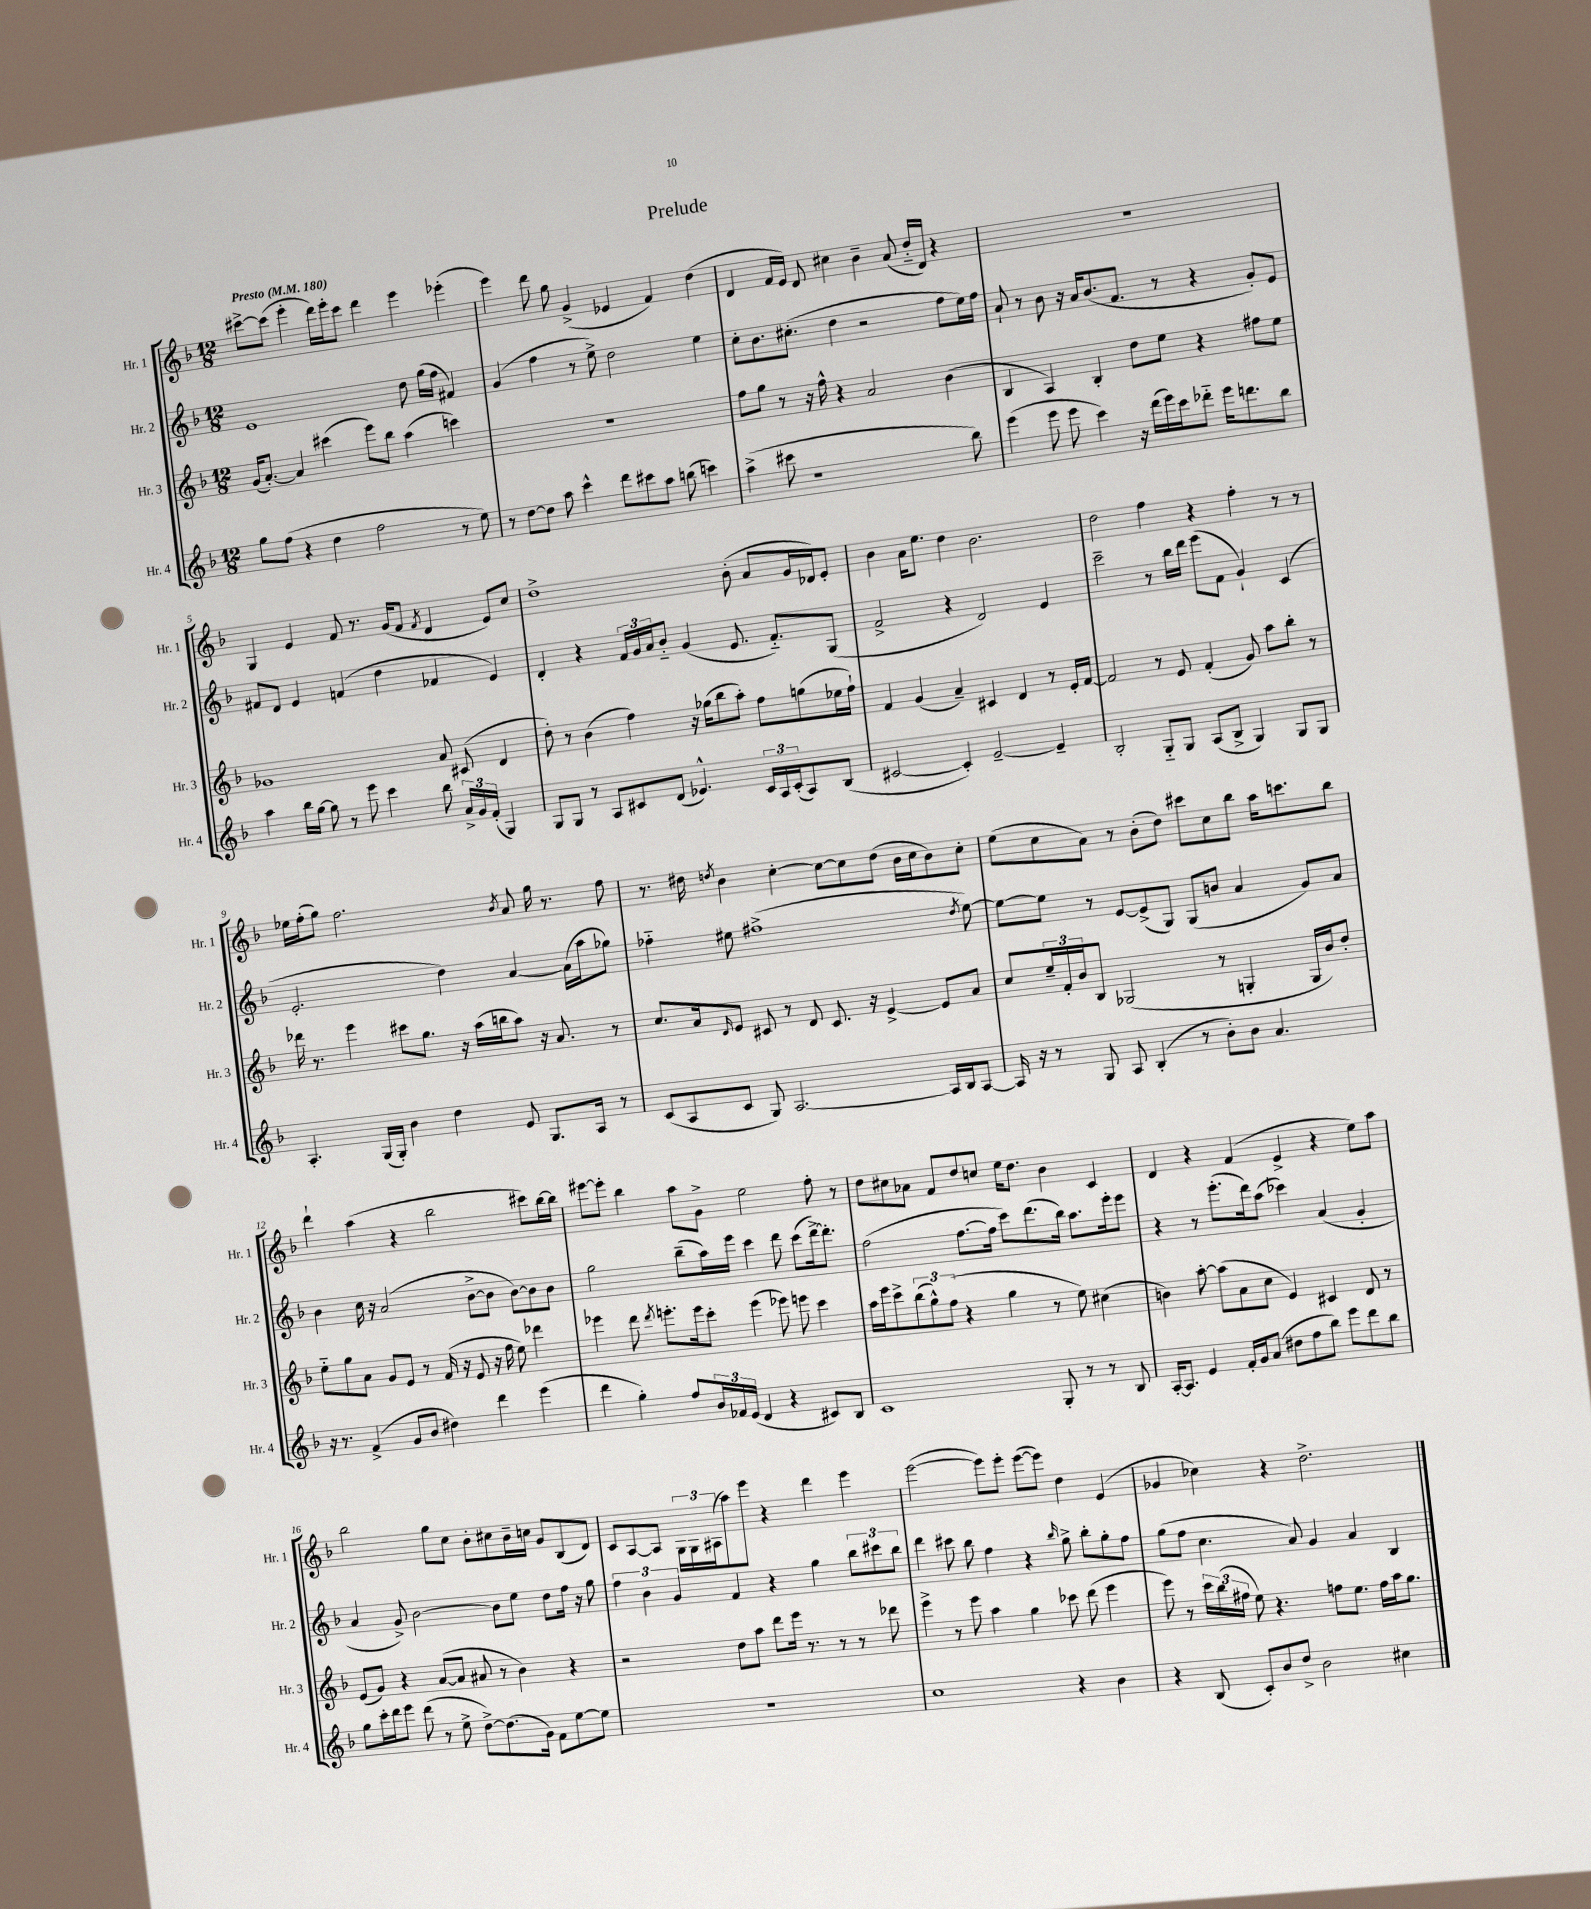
\header { title = "Prelude" }
<<
\new StaffGroup <<
\new Staff = "s0" \with { instrumentName = "Hr. 1" shortInstrumentName = "Hr. 1" } {
    \clef treble \key f \major \numericTimeSignature \time 12/8 \tempo "Presto" 4 = 180
    cis'''8~-> cis'''8( e'''4-. d'''16) e'''16-. cis'''8 d'''4 e'''4 ees'''4-.( |
    e'''4) d'''8 g''8 g'4->( ees'4 f'4) d''4( |
    d'4 f'16 e'16) d'8 cis''4 bes'4-- a'8( d''16-_ d'16) r4 |
    R1. |
    g4 e'4 f'8 r8. g'16( f'8 \acciaccatura { f'8 } d'4 e'8) c''8 |
    d''1-> bes'8-.( a'8 g'16 des'16) e'8-. |
    bes'4 a'16 e''8. d''4 bes'2. |
    d''2 f''4 r4 f''4-. r8 r8 |
    ees''16 f''16-.( g''8) f''2. \acciaccatura { bes'8 } a'8 g''16 r8. f''8 |
    r8. dis''16 \acciaccatura { d''8 } bes'4 c''4~-. c''8~ c''8 d''8( bes'16 c''16 bes'8) c''8-. |
    e''8( c''8 a'8) r8 bes'8-.( d''8) cis'''8 c''8 bes''8 a''16 c'''8. bes''8 |
    d'''4-! a''4( r4 bes''2 cis'''8) bes''16~ bes''16 |
    eis'''8~ eis'''8-. bes''4 a''8 g'8-> e''2 f''8-. r8 |
    d''8 cis''8 aes'8 f'8 d''8 c''8 e''16 d''8. bes'4 c'4 |
    d'4 r4 f'4( e'4-> r4 e''8) a''8 |
    bes''2 g''8 c''8 bes'8-. cis''8 bes'16-- c''16 g'8 bes8( d'8) |
    c'8 a8~ a8 \tuplet 3/2 { g16 g16 ais16( } a''8) e'''8 r4 d'''4 e'''4 |
    e'''2~( e'''8) e'''8-. e'''8~( e'''8) d''4 e'4( |
    ges'4 ces''4) r4 d''2.-> \bar "|." |
}
\new Staff = "s1" \with { instrumentName = "Hr. 2" shortInstrumentName = "Hr. 2" } {
    \clef treble \key f \major \numericTimeSignature \time 12/8
    e'1 d''8 g''16( f''16 fis'4) |
    g'4( f''4 r8 e''8->) d''2 e''4 |
    c''8-. bes'8. cis''8.-.( d''4 r2 f''8 e''16) f''16 |
    a'8-! r8 bes'8 r16 a'16 bes'8.( f'8. r8 r4 g'8-.) e'8 |
    fis'8 d'8 e'4 f'4( d''4 fes'4 e'4) |
    d'4-. r4 \tuplet 3/2 { f'16 g'16 a'16 } bes'8-_ g'4( e'8. f'8.-_) g8( |
    f'2-> r4 d'2) e'4 |
    c'''2-- r8 bes''16 d'''16 e'''8( f'8 g'4-!) c'4( |
    e'2.-. d''4) a'4~ a'16( a''16 ges''8) |
    fes''4-_ eis''8 fis''1->( \acciaccatura { d''8 } eis''8~) |
    eis''8~ eis''8 r8 e'8~ e'8->( g8) g8( b'8 a'4 g'8) a'8 |
    bes'4 c''16 r16 a'2( bes'8~-> bes'8 bes'8~) bes'8 bes'8 |
    g''2 bes''8--( a''16) e'''16 c'''4 d'''8 c'''8( d'''16~->) d'''8.-. |
    f''2( f''8.~ f''16 c'''8) d'''8.( bes''16) a''8. e'''16-. e'''8 |
    r4 r8 e'''8.-.( d'''16) a''8( ces'''4) a'4( g'4-. |
    a'4 g'8->) bes'2~ bes'8 e''8 d''8 f''16 r16 g''8 |
    \tuplet 3/2 { f''4 bes'4 g'4 } f'4 r4 g''4 \tuplet 3/2 { bes''8 cis'''8 bes''8 } |
    d'''4 cis'''8 bes''8 f''4 r4 \grace { bes''16 } g''8-> bes''8-. g''8-. f''8 |
    g''8( f''8 c''4. a'8) g'4 a'4 bes4 \bar "|." |
}
\new Staff = "s2" \with { instrumentName = "Hr. 3" shortInstrumentName = "Hr. 3" } {
    \clef treble \key f \major \numericTimeSignature \time 12/8
    g'16( a'8.~-.) a'4 cis'''4( e'''8) bes''8 a''4( c'''4) |
    R1. |
    f''8 g''8 r8 r16 f''16-^ r4 a'2 bes'4( |
    bes4 a4) bes4-. d''8 e''8 r4 fis''8 e''8 |
    ges'1 a'8 cis'8( d'4 |
    d''8-.) r8 bes'4( f''4) r16 ges''16( bes''8 a''8-.) f''8 g''8( ees''16 f''16-!) |
    f'4 g'4( a'4--) cis'4 d'4 r8 e'16-. f'16~ |
    f'2 r8 e'8 f'4-.( g'8) a''8 bes''8-. r8 |
    des'''16 r8. e'''4 cis'''8 g''8. r16 a''16( b''16 a''8) r16 a'8. r8 |
    c''8. a'16 \grace { d'16 } e'8 cis'8 r8 d'8 cis'8. r16 e'4~-> e'8 a'8 |
    c''8 \tuplet 3/2 { e''16-- f'16-. bes'16 } bes8 ges2( r8 g4-. g16 bes'16) d''8-. |
    e''8-_ g''8 a'8 g'8 e'8 r8 f'16( r16 e'8 r16 f''16 e''8) des'''4 |
    ees'''4 d'''8 \acciaccatura { d'''8 } e'''8.-. e'''16 c'''8-. e'''4( ees'''8) e'''8 c'''4 |
    a''16 e'''16 c'''8-> \tuplet 3/2 { bes''8( g''8-^) f''8( } r4 g''4 r8 e''8) cis''4( |
    b'4) a''8~-. a''8( a'8 c''8 e'4) cis'4 d'8 r8 |
    e'8( g'8) r4 a'8~( a'8 ais'8 r8 bes'4) r4 |
    r2 d''8 a''8 d'''8 e'''16 r8. r8 r8 des'''8 |
    e'''4-> r8 e'''8 a''4 g''4 ces'''8 d'''8( e'''4 |
    e'''8) r8 \tuplet 3/2 { c'''16 bes''16( fis''16 } e''8) r4. f''8 e''8. f''16 a''16 g''8. \bar "|." |
}
\new Staff = "s3" \with { instrumentName = "Hr. 4" shortInstrumentName = "Hr. 4" } {
    \clef treble \key f \major \numericTimeSignature \time 12/8
    g''8 f''8( r4 d''4 f''2 r8 e''8) |
    r8 d''8~ d''8 a''8 c'''4-^ d'''8 cis'''8 a''8 b''8( c'''4) |
    a''4->( cis'''8 r1 bes''8) |
    e'''4( e'''8 e'''8 c'''4) r16 d'''16( e'''16) c'''16 des'''8-_ e'''16 d'''8. bes''8 |
    a''4 bes''16 g''16~ g''8 r8 e'''8 c'''4 bes''8 \tuplet 3/2 { a'16-> g'16 f'16-.( } g4) |
    g8 g8 r8 a8 cis'8 d'8( ees'4.-^) \tuplet 3/2 { cis'16 a16 cis'16-.( } a8) bes8( |
    cis'2~ cis'4-.) e'2~-- e'4-- |
    bes2-. g8-_ g8 a8( bes8-> g4) g8 g8 |
    a4.-. g16( g16-.) bes'4 d''4 e'8 g8. a16 r8 |
    c'8( a8 c'8 g8) a2.~ a16 bes16 a8~ |
    a16 r16 r8 g8 a8 bes4-.( r8 bes'8-.) bes'8 a'4. |
    r16 r8. f'4->( g'8 bes'8 dis''4) d'''4 e'''4( |
    d'''4 g''4-.) f''8 \tuplet 3/2 { bes'16 fes'16 e'16( } d'4 r4 cis'8) bes8 |
    c'1 g8-. r8 r8 bes8 |
    a16~-. a8. e'4 f'16-. g'16 a'8( dis''8 f''8 bes''8) e'''8 d'''8 bes''8 |
    g''8 c'''16-. d'''16 e'''8 d'''8( r8 e''8-> d''8~->) d''8.( g'16) f'8 e''8~ e''8 |
    R1. |
    c''1 r4 bes'4 |
    r4 bes8( c'8-.) bes'8 d''8-> bes'2 cis''4 \bar "|." |
}
>>
>>
